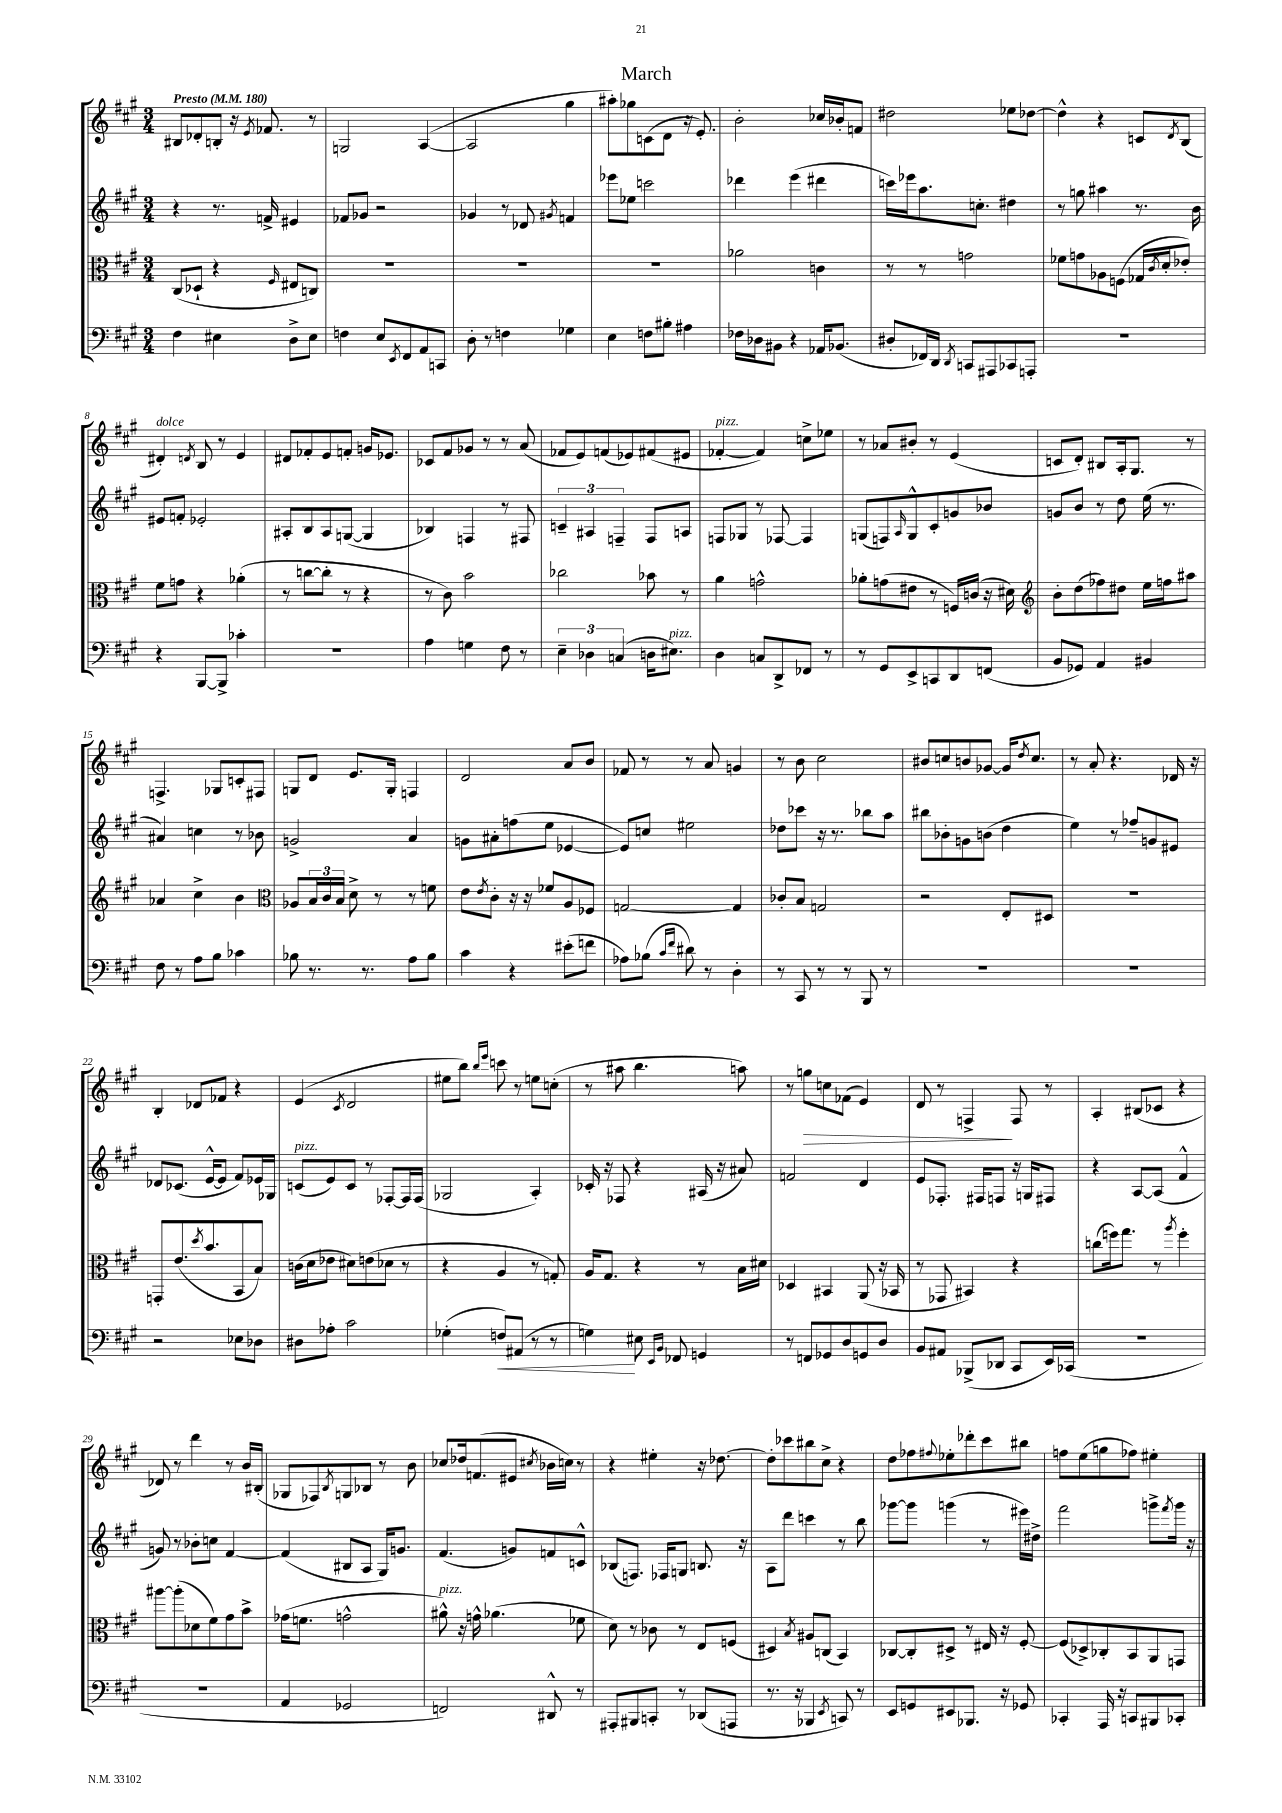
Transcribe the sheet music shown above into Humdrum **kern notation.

**kern	**kern	**kern	**kern
*staff4	*staff3	*staff2	*staff1
*clefF4	*clefC3	*clefG2	*clefG2
*k[f#c#g#]	*k[f#c#g#]	*k[f#c#g#]	*k[f#c#g#]
*M3/4	*M3/4	*M3/4	*M3/4
*MM180	*MM180	*MM180	*MM180
4F#	(8C#	4r	8B#
.	8D-`	.	8d-'
4E#	4r	8.r	8B'
.	.	.	16r
.	.	.	8qe
.	.	16f^	8.f-
.	16qqF#	.	.
8D^	8E#	4e#	.
8E#	8C)	.	8r
=	=	=	=
4F	2.r	8f-	2G
.	.	8g-	.
8E	.	2r	.
8qEE	.	.	.
8FF#	.	.	.
8AA	.	.	([4A
8CC	.	.	.
=	=	=	=
8D'	2.r	4g-	2A]
8r	.	.	.
4F	.	8r	.
.	.	8d-	.
.	.	8qg#	.
4G-	.	4f	4gg#
=	=	=	=
4E	2.r	8eee-	8aa#')
.	.	8ee-	8gg-
8F	.	2ccc	(8c
8B#'	.	.	8d
4A#	.	.	16r
.	.	.	8.e')
=	=	=	=
16F-	2a-	4ddd-	2b'
16D-	.	.	.
8BB#	.	.	.
4r	.	(4eee	.
16AA-	4c	4ddd#	16cc-
(8.BB-	.	.	16b-'
.	.	.	8f
=	=	=	=
8D#'	8r	16ccc)	2dd#
.	.	16eee-	.
16FF-)	8r	8.aa	.
16DD	.	.	.
8qDD	.	.	.
8CC	2g	.	.
.	.	8.cc'	.
8AAA#	.	.	.
8CC-	.	4dd#	8ee-
8AAA'	.	.	[8dd-
=	=	=	=
2.r	8f-	8r	4dd-^^]
.	8g	8gg	.
.	8A-	4aa#	4r
.	(8F	.	.
.	16G-	8.r	8c
.	8qc#	.	.
.	16d'	.	.
.	.	.	8qd
.	8e-')	.	(8B
.	.	16b	.
=	=	=	=
4r	8f#	8e#	4d#')
.	8g	8f'	.
.	.	.	8qd
[8BBB	4r	2e-'	8B
8BBB^]	.	.	8r
4c-'	(4a-'	.	4e
=	=	=	=
2.r	8r	8A#'	8d#
.	[8cc	8B	8f-'
.	8cc']	8A#	8e
.	8r	([8G	8f'
.	4r	4G]	16g
.	.	.	8.e-
=	=	=	=
4A	8r	4B-)	8c-
.	8c#)	.	8f#
4G	2b	4F	8g-
.	.	.	8r
8F#	.	8r	8r
8r	.	8F#	(8a
=	=	=	=
6E~	2cc-	6c~	8f-
.	.	.	8e)
6D-	.	6A#	.
.	.	.	(8f
(6C	.	6F~	.
.	.	.	8e-)
16D	8b-	8F	(8f#
8.E#)	.	.	.
.	8r	8A	8e#
=	=	=	=
4D	4a	8F	[4f-'
.	.	8G-	.
8C	2g^^	8r	4f-])
8DD^	.	[8F-	.
8FF-	.	4F-]	8cc^
8r	.	.	8ee-
=	=	=	=
8r	8a-'	(8G	8r
8GG#	(8g	8F)	8a-
.	.	16qqA	.
8EE^	8e#	8G^^	8b#'
8CC	8r	8c#'	8r
8DD	16F)	8g	(4e
.	(16c	.	.
(8FF	16r	8b-	.
.	16d#)	.	.
=	=	=	=
*	*clefG2	*	*
8BB	8b'	8g	8c
8GG-)	(8dd	8b	8d')
4AA	8ff-)	8r	8B#
.	8dd#	8dd	16A'
.	.	.	8.G#
4BB#	16ee	(16ee	.
.	16ff	8.r	.
.	8aa#	.	8r
=	=	=	=
8F#	4a-	4a#)	4.F^
8r	.	.	.
8A	4cc#^	4cc	.
8B	.	.	8G-
4c-	4b	8r	8c'
.	.	8b-	8F#
=	=	=	=
*	*clefC3	*	*
8B-	8A-	2g^	8G
8.r	24B	.	8d
.	24c#	.	.
.	24B	.	.
.	8d^	.	8.e
8.r	.	.	.
.	8r	.	.
.	.	.	16G'
8A	8r	4a	4F
8B-	8f	.	.
=	=	=	=
4c#	8e	8g	2d
.	8qe	.	.
.	8c#'	8a#'	.
4r	16r	(8ff	.
.	16r	.	.
.	8f-	8ee	.
(8e#'	8A	[4e-	8a
8f	8F-	.	8b
=	=	=	=
8A-)	[2G	8e-])	8f-
(8B-	.	8cc	8r
16qqc#	.	.	.
16qqf#	.	.	.
8d#)	.	2ee#	8r
8r	.	.	8a
4D'	4G]	.	4g
=	=	=	=
8r	8c-'	8dd-	8r
8CC#	8B	8ccc-	8b
8r	2G	16r	2cc#
.	.	8.r	.
8r	.	.	.
8BBB	.	8bb-	.
8r	.	8aa	.
=	=	=	=
2.r	2r	8bb#	8b#
.	.	8b-'	8cc
.	.	8g	8b
.	.	(8b	[8g-
.	8E'	4dd	16g-]
.	.	.	8qdd
.	.	.	8.cc
.	8D#	.	.
=	=	=	=
2.r	2.r	4ee)	8r
.	.	.	8a'
.	.	8r	4.r
.	.	8ff-~	.
.	.	8g	.
.	.	8e#	16d-
.	.	.	16r
=	=	=	=
2r	8GG'	8d-	4B'
.	(8.e	(8.c-	.
.	.	.	8d-
.	8qdd	.	.
.	8.b	[16e^^	.
.	.	8e]	8f-
8E-	8BB	8f#)	4r
8D-	8B)	16e-	.
.	.	16G-	.
=	=	=	=
8D#	(16c	(8c	(4e
.	16d	.	.
8A-'	8e-	8e)	.
.	.	.	8qc#
2c#	8d#)	8c	2d
.	(8e	8r	.
.	8d-	[8F-'	.
.	8r	16F-]	.
.	.	(16F-	.
=	=	=	=
(4G-'	4r	2G-	8ee#
.	.	.	8bb)
.	.	.	16qqbb
.	.	.	16qqeee
8F)	4A	.	8ccc
(8AA#	.	.	8r
8r	8r	4A')	8ee
8r	8G')	.	(8cc'
=	=	=	=
4G)	16A	16c-'	8r
.	8.G#	16r	.
.	.	8F-	8aa#
8E#	4r	4r	4.bb
16qqEE	.	.	.
16qqBB	.	.	.
8FF-	.	.	.
4GG	8r	(16A#	.
.	.	16r	.
.	16B	8a#)	8aa)
.	16d#	.	.
=	=	=	=
8r	4D-	2f	8r
8FF	.	.	8gg
8GG-	4BB#	.	8cc
8D	.	.	(8f-
8GG	(8AA	4d	4e)
8D	16r	.	.
.	16BB-	.	.
=	=	=	=
8BB	8r	8e	8d
8AA#	8GG-	8.F-'	8r
(8BBB-^	4BB#)	.	4F^
.	.	16F#	.
8DD-	.	8F	.
8CC#	4r	16r	8F
.	.	16G	.
16EE)	.	8F#	8r
(16CC-	.	.	.
=	=	=	=
2.r	(8cc	4r	4A'
.	16ff)	.	.
.	8.gg#	.	.
.	.	[8A	(8B#
.	8r	(8A]	8c-
.	8qaa	.	.
.	4ff'	4f#^^	4r
=	=	=	=
2.r	[8aa#	8g)	8d-)
.	(8aa#']	8r	8r
.	8d-	8b-'	4ddd
.	8f#)	8cc	.
.	8g#	[4f#	8r
.	8b^	.	16b
.	.	.	(16B#'
=	=	=	=
4AA	(16g-	(4f#]	8G-
.	8.f	.	.
.	.	.	8F-)
.	.	.	8qB
2GG-	2g^^	8B#	8G
.	.	8A	8B-
.	.	16G#)	8r
.	.	8.g	.
.	.	.	8b
=	=	=	=
2FF)	8a#^^)	(4.f#	8cc-
.	16r	.	16dd-
.	16g^^	.	(8.f
.	(4.a-	.	.
.	.	8g)	8e#
.	.	.	8qcc#
8DD#^^	.	8f	16b-
.	.	.	16cc)
8r	8f-	8c^^	8r
=	=	=	=
8AAA#'	8d)	(8B-	4r
8BBB#	8r	8.F)	.
8CC'	8c-	.	4ee#'
.	.	16F-	.
8r	8r	8G	.
(8DD-	8E	8.B	16r
.	.	.	[8.dd-
8AAA	(8F	.	.
.	.	16r	.
=	=	=	=
8.r	4D#)	8A	8dd-']
.	.	8ddd	8ccc-
16r	.	.	.
.	8qB	.	.
4BBB-	8A#	4ccc	8bb#
.	(8C	.	8cc#^
8qEE	.	.	.
8CC)	4BB)	8r	4r
8r	.	8bb	.
=	=	=	=
8EE	[8C-	[8ggg-	8dd
8GG	8C-']	8ggg-]	8ff-
.	.	.	8qqff#
8EE#	8D#^	(4ggg	8ee-'
8.BBB-	8r	.	8ddd-'
.	16E#	8r	8ccc#
16r	16r	.	.
8GG-	[8F#'	16eee#)	8bb#
.	.	16dd#^	.
=	=	=	=
4CC-'	(8F#]	2fff#	8ff
.	8D-^)	.	(8ee
16AAA	8C-'	.	8gg
16r	.	.	.
8CC	8BB	.	8ff-)
8BBB#	8AA	8ggg^	4ee#'
.	.	8qfff#	.
8CC-'	8GG	16ggg	.
.	.	16r	.
==	==	==	==
*-	*-	*-	*-
